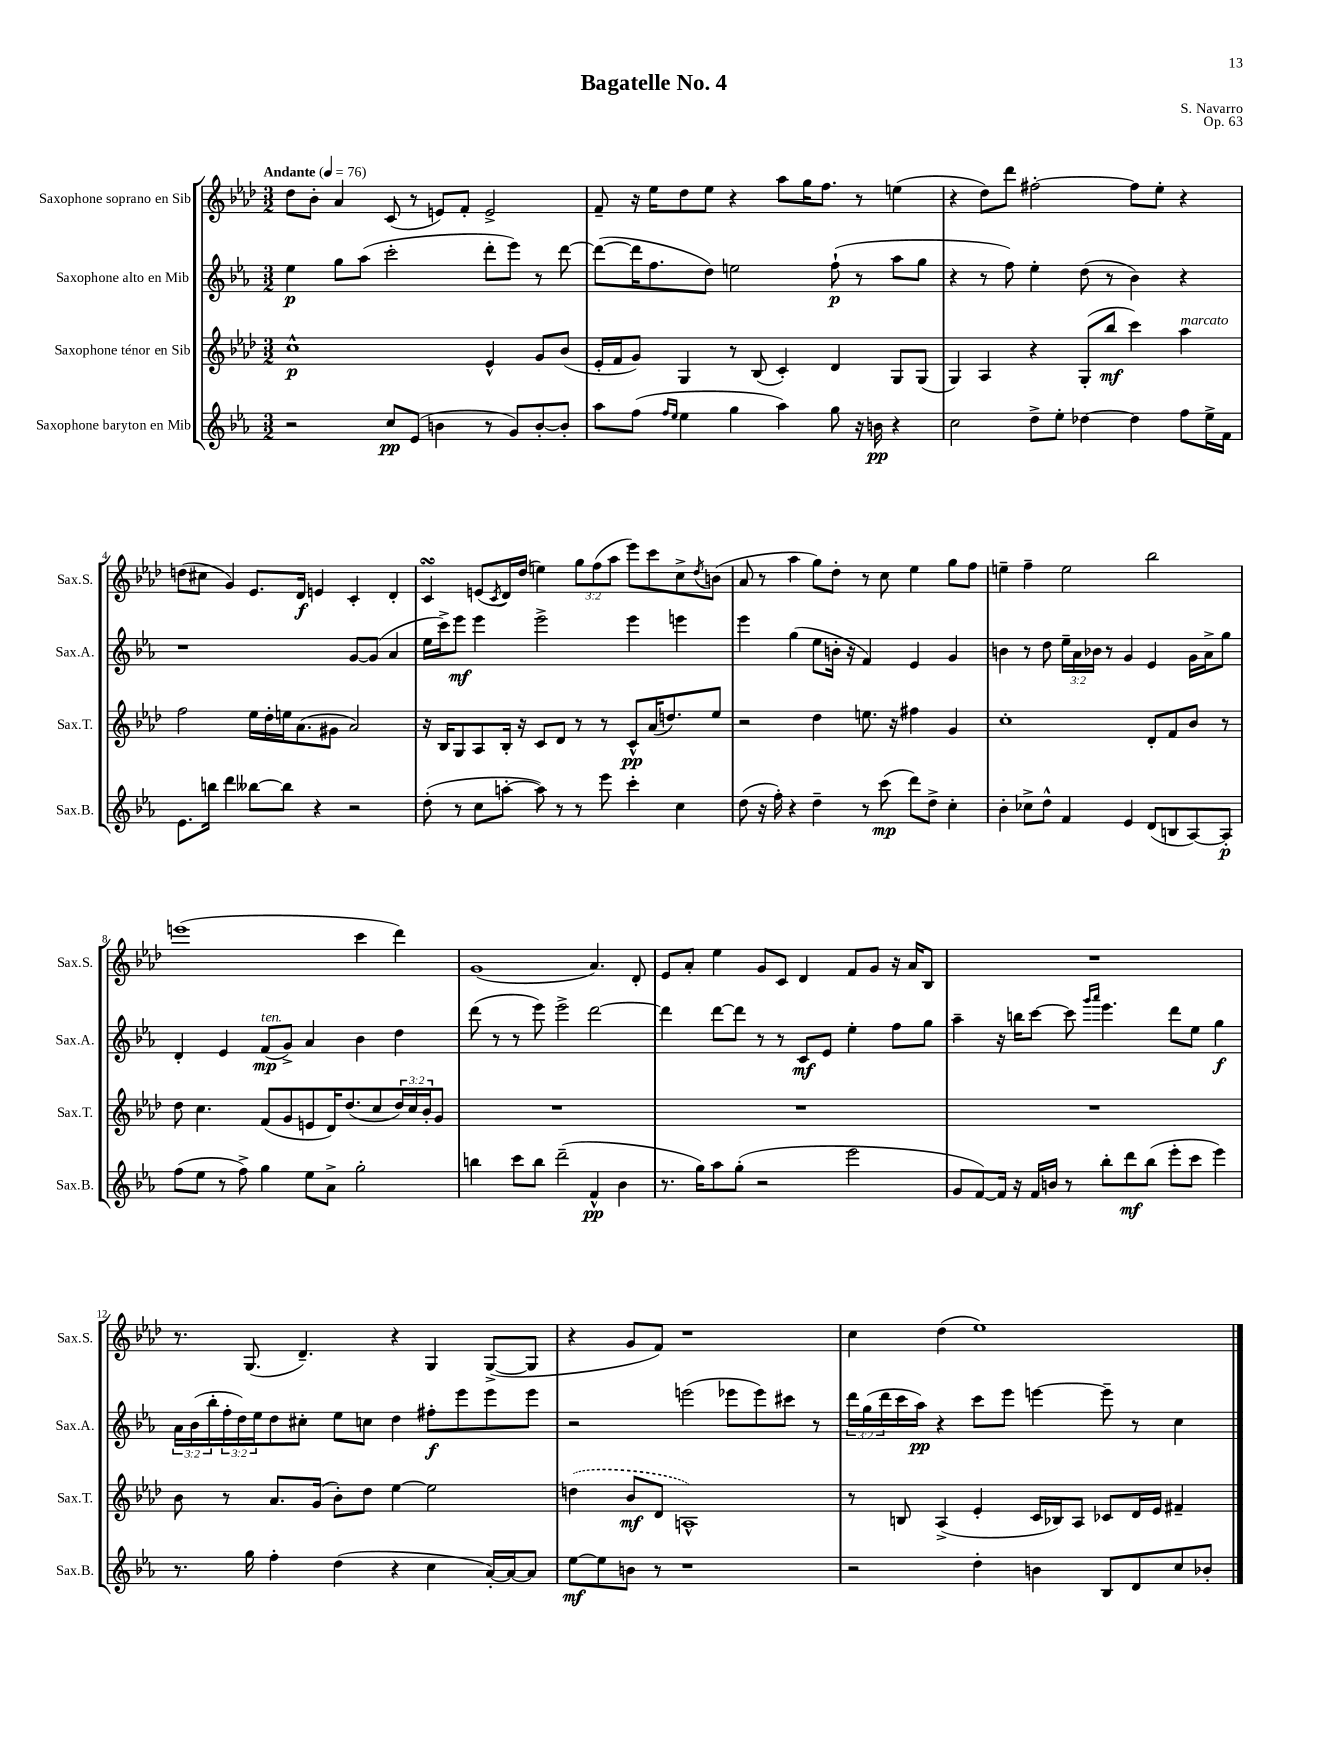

**kern	**dynam	**kern	**dynam	**kern	**dynam	**kern	**dynam
*part4	*part4	*part3	*part3	*part2	*part2	*part1	*part1
*staff4	*staff4	*staff3	*staff3	*staff2	*staff2	*staff1	*staff1
*I"Saxophone baryton en Mib	*	*I"Saxophone ténor en Sib	*	*I"Saxophone alto en Mib	*	*I"Saxophone soprano en Sib	*
*I'Sax.B.	*	*I'Sax.T.	*	*I'Sax.A.	*	*I'Sax.S.	*
*clefG2	*	*clefG2	*	*clefG2	*	*clefG2	*
*k[b-e-a-]	*	*k[b-e-a-d-]	*	*k[b-e-a-]	*	*k[b-e-a-d-]	*
*M3/2	*	*M3/2	*	*M3/2	*	*M3/2	*
*MM76	*	*MM76	*	*MM76	*	*MM76	*
=1	=1	=1	=1	=1	=1	=1	=1
!	!	!	!	!	!	!LO:TX:a:B:t=Andante	!
2r	.	1cc^^	p	4ee-\	p	8dd-\L	.
.	.	.	.	.	.	8b-'\J	.
.	.	.	.	8gg\L	.	4a-/	.
.	.	.	.	(8aa-\J	.	.	.
8cc/L	pp	.	.	2ccc'\	.	(8c/	.
(8e-/J	.	.	.	.	.	8r	.
4bn\	.	.	.	.	.	8en/L)	.
.	.	.	.	.	.	8f'/J	.
8r	.	4e-^^/	.	8ddd'\L	.	2e^/	.
8g/L)	.	.	.	8eee-\J)	.	.	.
[8b'/	.	8g/L	.	8r	.	.	.
8b'/J]	.	(8b-/J	.	[8ddd\	.	.	.
=2	=2	=2	=2	=2	=2	=2	=2
8aa-\L	.	16e-'/LL	.	(8ddd\L_	.	8f~/	.
.	.	16f/J	.	.	.	.	.
(8ff\J	.	8g/J)	.	16ddd\K]	.	16r	.
.	.	.	.	8.ff\	.	16ee-\KL	.
16qqff/LL	.	.	.	.	.	.	.
16qqee-/JJ	.	.	.	.	.	.	.
4ee-\	.	4G/	.	.	.	8dd-\	.
.	.	.	.	8dd\J)	.	8ee-\J	.
4gg\	.	8r	.	2een\	.	4r	.
.	.	(8B-/	.	.	.	.	.
4aa-\)	.	4c'/)	.	.	.	8aa-\L	.
.	.	.	.	.	.	16gg\K	.
.	.	.	.	.	.	8.ff\J	.
8gg\	.	4d-/	.	(8ff`\	p	.	.
16r	.	.	.	8r	.	8r	.
16bn\	pp	.	.	.	.	.	.
4r	.	8G/L	.	8aa-\L	.	(4een\	.
.	.	(8G/J	.	8gg\J	.	.	.
=3	=3	=3	=3	=3	=3	=3	=3
2cc\	.	4G/)	.	4r	.	4r	.
.	.	4A-/	.	8r	.	8dd-\L)	.
.	.	.	.	8ff\)	.	8ddd-\J	.
8dd^\L	.	4r	.	4ee-'\	.	[2ff#X'\	.
8ee-'\J	.	.	.	.	.	.	.
[4dd-X\	.	(8G'/L	.	(8dd\	.	.	.
.	.	8bb-/J	mf	8r	.	.	.
4dd-\]	.	4ccc\)	.	4b-\)	.	8ff#\L]	.
.	.	.	.	.	.	8ee-'\J	.
!	!	!LO:TX:a:i:t=marcato	!	!	!	!	!
8ff\L	.	4aa-\	.	4r	.	4r	.
16ee-^\L	.	.	.	.	.	.	.
16f\JJ	.	.	.	.	.	.	.
!!LO:LB:g=z
=4	=4	=4	=4	=4	=4	=4	=4
8.e-\L	.	2ff\	.	1r	.	(8ddn\L	.
.	.	.	.	.	.	8cc#X\J	.
16bbn\Jk	.	.	.	.	.	.	.
4ddd\	.	.	.	.	.	4g/)	.
[8bb--X\L	.	16ee-\LL	.	.	.	8.e-/L	.
.	.	16dd-'\	.	.	.	.	.
8bb--\J]	.	16een\J	.	.	.	.	.
.	.	(8.a-\	.	.	.	16d-/Jk	f
4r	.	.	.	.	.	4en/	.
.	.	8g#X\J	.	.	.	.	.
2r	.	2a-/)	.	[8g/L	.	4c'/	.
.	.	.	.	(8g/J]	.	.	.
.	.	.	.	4a-/	.	4d-'/	.
=5	=5	=5	=5	=5	=5	=5	=5
(8dd'\	.	16r	.	16ee-\LL	.	4csSsS/	.
.	.	16B-/KL	.	16ccc^\J)	.	.	.
8r	.	8G/	.	8eee-\J	mf	.	.
8cc\L	.	8A-/	.	4eee-\	.	(8en/L	.
.	.	.	.	.	.	8qc/	.
[8aan'\J	.	16B-'/Jk	.	.	.	16d-/L)	.
.	.	16r	.	.	.	(16dd-/JJ	.
8aa\])	.	8c/L	.	2eee-^\	.	4een\)	.
8r	.	8d-/J	.	.	.	.	.
8r	.	8r	.	.	.	12gg\L	.
.	.	.	.	.	.	(12ff\	.
8eee-\	.	8r	.	.	.	.	.
.	.	.	.	.	.	12aa-\J	.
4ccc'\	.	8c^^/L	pp	4eee-\	.	8eee-\L)	.
.	.	(16a-/K	.	.	.	8ccc\	.
.	.	8.ddn/)	.	.	.	.	.
4cc\	.	.	.	4eeen\	.	8cc^\	.
.	.	.	.	.	.	8qdd-/	.
.	.	8ee-/J	.	.	.	(8bn\J	.
=6	=6	=6	=6	=6	=6	=6	=6
(8dd\	.	2r	.	4eee-\	.	8a-/	.
16r	.	.	.	.	.	8r	.
16ff'\)	.	.	.	.	.	.	.
4r	.	.	.	(4gg\	.	4aa-\	.
4dd~\	.	4dd-\	.	8ee-\L	.	8gg\L)	.
.	.	.	.	16bn'\Jk	.	8dd-'\J	.
.	.	.	.	16r	.	.	.
8r	.	8.een\	.	4f/)	.	8r	.
(8ccc\	mp	.	.	.	.	8cc\	.
.	.	16r	.	.	.	.	.
8ddd\L)	.	4ff#X\	.	4e-/	.	4ee-\	.
8dd^\J	.	.	.	.	.	.	.
4cc'\	.	4g/	.	4g/	.	8gg\L	.
.	.	.	.	.	.	8ff\J	.
=7	=7	=7	=7	=7	=7	=7	=7
4b-'\	.	1cc'	.	4bn\	.	4een~\	.
8cc-X^\L	.	.	.	8r	.	4ff~\	.
8dd^^\J	.	.	.	8dd\	.	.	.
4f/	.	.	.	24ee-~\LL	.	2ee\	.
.	.	.	.	24a-\	.	.	.
.	.	.	.	24b-X\JJ	.	.	.
.	.	.	.	8r	.	.	.
4e-/	.	.	.	4g/	.	.	.
(8d/L	.	8d-'/L	.	4e-/	.	2bb-\	.
8Bn/	.	8f/	.	.	.	.	.
[8A-/)	.	8b-/J	.	16g\LL	.	.	.
.	.	.	.	16a-^\J	.	.	.
8A-'/J]	p	8r	.	8gg\J	.	.	.
!!LO:LB:g=z
=8	=8	=8	=8	=8	=8	=8	=8
(8ff\L	.	8dd-\	.	4d'/	.	(1eeen	.
8ee-\J	.	4.cc\	.	.	.	.	.
8r	.	.	.	4e-/	.	.	.
8ff^\)	.	.	.	.	.	.	.
!	!	!	!	!LO:TX:a:i:t=ten.	!	!	!
4gg\	.	(8f/L	.	(8f/L	mp	.	.
.	.	8g/	.	8g^/J)	.	.	.
8ee-\L	.	8en/	.	4a-/	.	.	.
8a-^\J	.	16d-/K)	.	.	.	.	.
.	.	(8.dd-/	.	.	.	.	.
2gg'\	.	.	.	4b-\	.	4ccc\	.
.	.	8cc/	.	.	.	.	.
.	.	24dd-/L)	.	4dd\	.	4ddd-\)	.
.	.	24cc/	.	.	.	.	.
.	.	24b-'/J	.	.	.	.	.
.	.	8g/J	.	.	.	.	.
=9	=9	=9	=9	=9	=9	=9	=9
4bbn\	.	1.r	.	(8ddd\	.	(1g	.
.	.	.	.	8r	.	.	.
8ccc\L	.	.	.	8r	.	.	.
8bb\J	.	.	.	8eee-\)	.	.	.
(2ddd~\	.	.	.	2eee-^\	.	.	.
4f^^/	pp	.	.	[2ddd\	.	4.a-/)	.
4b-\	.	.	.	.	.	.	.
.	.	.	.	.	.	8d-'/	.
=10	=10	=10	=10	=10	=10	=10	=10
8.r	.	1.r	.	4ddd\]	.	8e-/L	.
.	.	.	.	.	.	8a-'/J	.
16gg\KL)	.	.	.	.	.	.	.
8aa-\	.	.	.	[8ddd\L	.	4ee-\	.
(8gg'\J	.	.	.	8ddd\J]	.	.	.
2r	.	.	.	8r	.	8g/L	.
.	.	.	.	8r	.	8c/J	.
.	.	.	.	8c/L	mf	4d-/	.
.	.	.	.	8e-/J	.	.	.
2eee-\	.	.	.	4ee-'\	.	8f/L	.
.	.	.	.	.	.	8g/J	.
.	.	.	.	8ff\L	.	16r	.
.	.	.	.	.	.	16a-/KL	.
.	.	.	.	8gg\J	.	8B-/J	.
=11	=11	=11	=11	=11	=11	=11	=11
8g/L	.	1.r	.	4aa-~\	.	1.r	.
[8f/)	.	.	.	.	.	.	.
16f/Jk]	.	.	.	16r	.	.	.
16r	.	.	.	16bbn\KL	.	.	.
16f/LL	.	.	.	[8ccc\J	.	.	.
16bn/JJ	.	.	.	.	.	.	.
8r	.	.	.	8ccc\]	.	.	.
.	.	.	.	16qqggg/LL	.	.	.
.	.	.	.	16qqaaa-/JJ	.	.	.
8bb-'\L	.	.	.	4.eee-\	.	.	.
8ddd\	mf	.	.	.	.	.	.
(8bb-\J	.	.	.	.	.	.	.
8eee-'\L	.	.	.	8ddd\L	.	.	.
8ccc\J	.	.	.	8ee-\J	.	.	.
4eee-\)	.	.	.	4gg\	f	.	.
!!LO:LB:g=z
=12	=12	=12	=12	=12	=12	=12	=12
8.r	.	8b-\	.	24a-\LL	.	8.r	.
.	.	.	.	(24b-\	.	.	.
.	.	.	.	24bb-'\	.	.	.
.	.	8r	.	24ff'\	.	.	.
.	.	.	.	24dd\)	.	.	.
16gg\	.	.	.	.	.	(8.G/	.
.	.	.	.	24ee-\J	.	.	.
4ff'\	.	8.a-/L	.	8dd\	.	.	.
.	.	.	.	8cc#X'\J	.	4.d-~/)	.
.	.	(16g/Jk	.	.	.	.	.
(4dd\	.	8b-'\L)	.	8ee-\L	.	.	.
.	.	8dd-\J	.	8ccn\J	.	.	.
4r	.	[4ee-\	.	4dd\	.	4r	.
4cc\	.	2ee-\]	.	8ff#X'\L	f	4G/	.
.	.	.	.	8eee-\	.	.	.
[16a-'/LL)	.	.	.	8eee-\	.	([8G^/L	.
16a-/J_	.	.	.	.	.	.	.
8a-/J]	.	.	.	8eee-\J	.	8G/J]	.
=13	=13	=13	=13	=13	=13	=13	=13
[8ee-\L	mf	(4ddn\	.	2r	.	4r	.
8ee-\]	.	.	.	.	.	.	.
8bn\J	.	8b-/L	mf	.	.	8g/L	.
8r	.	8d-/J	.	.	.	8f/J)	.
1r	.	1An^^)	.	(2eeen\	.	1r	.
.	.	.	.	8eee-X\L	.	.	.
.	.	.	.	8eee-\)	.	.	.
.	.	.	.	8ccc#X\J	.	.	.
.	.	.	.	8r	.	.	.
=14	=14	=14	=14	=14	=14	=14	=14
2r	.	8r	.	24ddd\LL	.	4cc\	.
.	.	.	.	(24gg\	.	.	.
.	.	.	.	24ddd\	.	.	.
.	.	8Bn/	.	16ccc\	.	.	.
.	.	.	.	16aa-\JJ)	pp	.	.
.	.	(4A-^/	.	4r	.	(4dd-\	.
4dd'\	.	4e-'/	.	8ccc\L	.	1ee-)	.
.	.	.	.	8eee-\J	.	.	.
4bn\	.	16c/LL	.	[4eeen\	.	.	.
.	.	16B-X/J)	.	.	.	.	.
.	.	8A-/J	.	.	.	.	.
8B-/L	.	8c-X/L	.	8eee~\]	.	.	.
8d/	.	16d-/L	.	8r	.	.	.
.	.	16e-/JJ	.	.	.	.	.
8cc/	.	4f#X~/	.	4cc\	.	.	.
8b-X'/J	.	.	.	.	.	.	.
==	==	==	==	==	==	==	==
*-	*-	*-	*-	*-	*-	*-	*-
